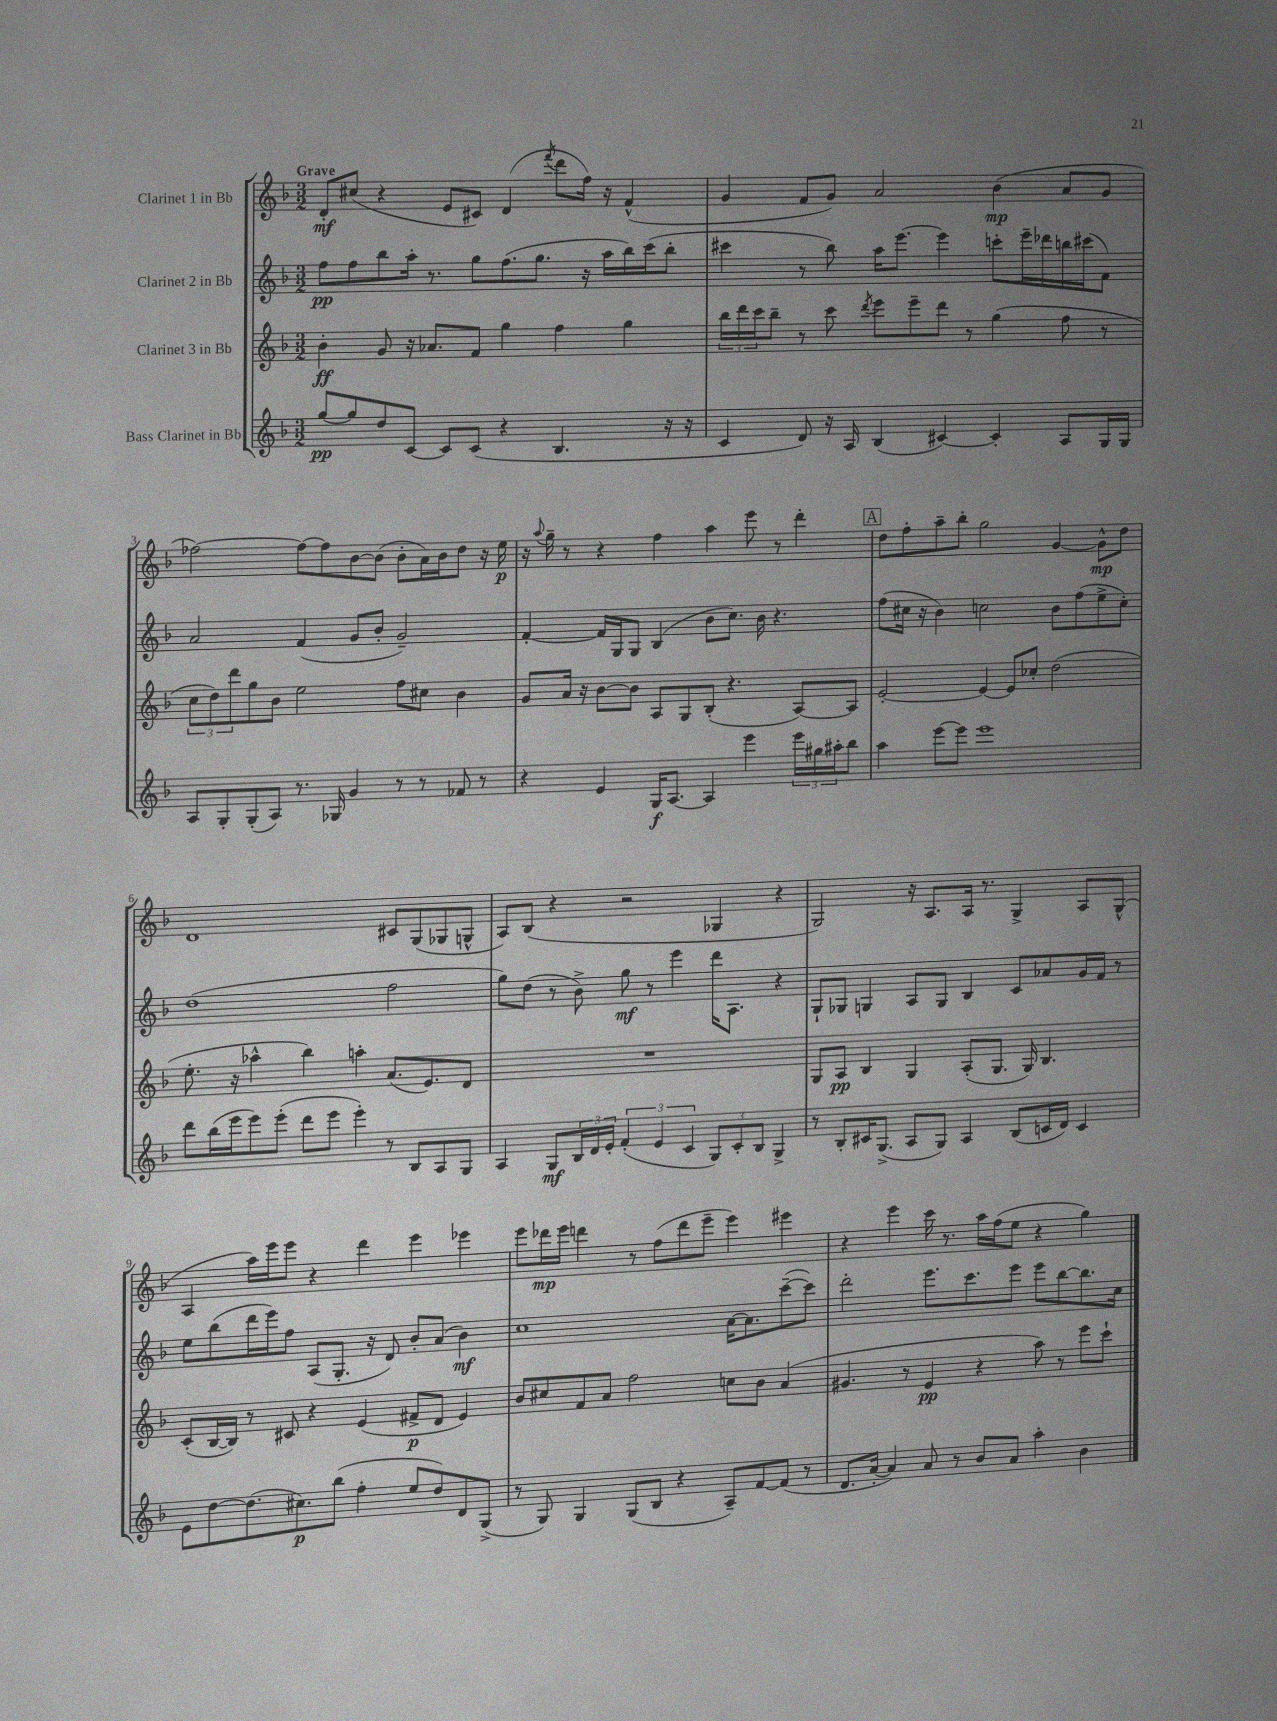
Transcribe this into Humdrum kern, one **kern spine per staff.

**kern	**kern	**kern	**kern
*staff4	*staff3	*staff2	*staff1
*clefG2	*clefG2	*clefG2	*clefG2
*k[b-]	*k[b-]	*k[b-]	*k[b-]
*M3/2	*M3/2	*M3/2	*M3/2
[8gg	4b-'	8ff	8d'
8gg]	.	8ff	(8cc#
8dd	8g	8bb-	4r
[8c	16r	16aa'	.
.	8.a-	8.r	.
8c]	.	.	8e
(8c	8f	8gg	8c#)
4r	4gg	(8.ff	(4d
.	.	8.gg	.
.	.	.	8qfff
4.B-	4ff	.	8ddd
.	.	16r	16ff)
.	.	16aa	16r
.	4gg	16bb-)	(4f^^
.	.	(16ccc	.
16r	.	8bb-'	.
16r	.	.	.
=	=	=	=
4c	24bb-	4ccc#	4g
.	24ddd	.	.
.	24ccc	.	.
.	8bb-~	.	.
8d)	8r	8r	8f
16r	8ccc	8bb-)	8g)
16A	.	.	.
.	8qddd	.	.
(4B-	8eee	16aa	2a
.	.	[8.eee	.
.	8eee~	.	.
[4c#)	8ddd	4eee]	.
.	8r	.	.
4c#']	(4gg	8ccc'	(4b-
.	.	16eee~	.
.	.	16ddd-	.
8A	8ff	16bb	8a
.	.	(16ccc#	.
16G	8r	8f)	8g
16G	.	.	.
=	=	=	=
8A	12cc	2a	[2ff-)
.	12dd)	.	.
8G'	.	.	.
.	12ddd	.	.
(8G'	8gg	.	.
8A)	8b-	.	.
8.r	2ee	(4f	8ff-_
.	.	.	8ff-]
16G-	.	.	.
4g	.	8g	[8b-
.	.	8b-'	(8b-]
8r	8ff	2g~)	8b-'
8r	8cc#	.	16a)
.	.	.	16b-
8f-	4b-	.	8dd
8r	.	.	16r
.	.	.	16ee
=	=	=	=
4r	8g	[4f'	16r
.	.	.	8qqaa
.	.	.	16gg~
.	16a	.	8r
.	16r	.	.
4e	[8b-	16f]	4r
.	.	16G	.
.	8b-]	8G	.
16G	8A	(4B-	4ff
[8.A	.	.	.
.	8G	.	.
4A]	(8B-'	8b-	4aa
.	4.r	8.cc)	.
4eee	.	.	8eee
.	.	16b-	.
.	.	4.r	8r
24eee	[8A)	.	4ddd'
24gg#	.	.	.
24aa#'	.	.	.
8bb-	8A]	.	.
=	=	=	=
4aa	[2e'	(8ff	8dd
.	.	16cc#	8ff'
.	.	16r	.
[8eee	.	4b-)	8aa~
8eee]	.	.	8bb-'
1eee	4e_	2cc	2gg
.	8e]	.	.
.	8cc-'	.	.
.	(2dd	8b-	[4g
.	.	(8ff	.
.	.	8ee^	8g^^]
.	.	8cc')	8dd
=	=	=	=
8ddd	8.ee'	(1dd	1d
(16bb-	.	.	.
16eee	16r	.	.
8eee)	4aa-^^	.	.
(8eee'	.	.	.
8ddd	4bb-)	.	.
8eee	.	.	.
4eee')	4aa'	.	.
8r	(8.a	2ff	8c#
8B-	.	.	(8G
.	8.e)	.	.
8A	.	.	8G-
8G	8d	.	8G^^
=	=	=	=
4A	1.r	8gg)	8A)
.	.	(8dd	(8B-
8G	.	8r	4r
24B-	.	8b-^)	.
24d	.	.	.
24e'	.	.	.
(6f'	.	8gg	2r
.	.	8r	.
6e	.	.	.
.	.	4eee	.
6c	.	.	.
12G)	.	16ddd	4G-
.	.	8.A	.
12c'	.	.	.
12B-	.	.	.
4G^	.	4r	4r
=	=	=	=
8r	8G	8G`	2G)
8B-'	8A	8G-	.
16c#	4B-	4G	.
(8.G^	.	.	.
8A	4G	8A	16r
.	.	.	8.A
8G)	.	8G	.
4A	(8A'	4B-	16A
.	.	.	8.r
.	8.G	.	.
(8B-	.	8c	4G^
.	16G)	.	.
16c	4.B-	8a-	.
16d)	.	.	.
4c	.	16g	8A
.	.	16f	.
.	.	8r	(8G^^
=	=	=	=
8e	(8c'	8ee	4A
[8dd	[16B-	(8bb-	.
.	16B-])	.	.
(8.dd]	8r	16ddd	16aa)
.	.	16eee)	16eee
.	8c#	8ff	8eee
8.cc#)	.	.	.
.	4r	(8A	4r
(8bb-	.	8.G'	.
4ff'	(4e	.	4ddd
.	.	16r	.
.	.	8d)	.
8ee	8f#^	8b-'	4eee
8dd)	8d	(8a	.
8d	4e)	4b-)	4eee-
(8G^	.	.	.
=	=	=	=
8r	8b-	1cc	8eee
8G)	8cc#	.	16ddd-
.	.	.	16eee
4G	8f	.	4ddd
.	8a	.	.
(8G	2ff	.	8r
8B-	.	.	(8ff
4r	.	.	8ddd
.	.	.	8eee~
8A~)	8cc	[16a	4eee)
.	.	8.a]	.
[8f	8b-	.	.
(8f]	(4a	([8ccc~	4eee#
8r	.	8ccc])	.
=	=	=	=
8.d	4.g#	2ddd'	4r
[16a'	.	.	.
4a])	.	.	4eee
.	8r	.	.
8a	4e	8.eee	16ccc
.	.	.	8.r
8r	.	.	.
.	.	8.ccc	.
8b-	4r	.	16aa
.	.	.	(16ff
8a	.	8eee	8ee
4aa'	8aa)	8eee	4r
.	8r	[8bb-	.
4b-	8eee	8.bb-]	4gg)
.	8ccc`	.	.
.	.	16cc	.
==	==	==	==
*-	*-	*-	*-
